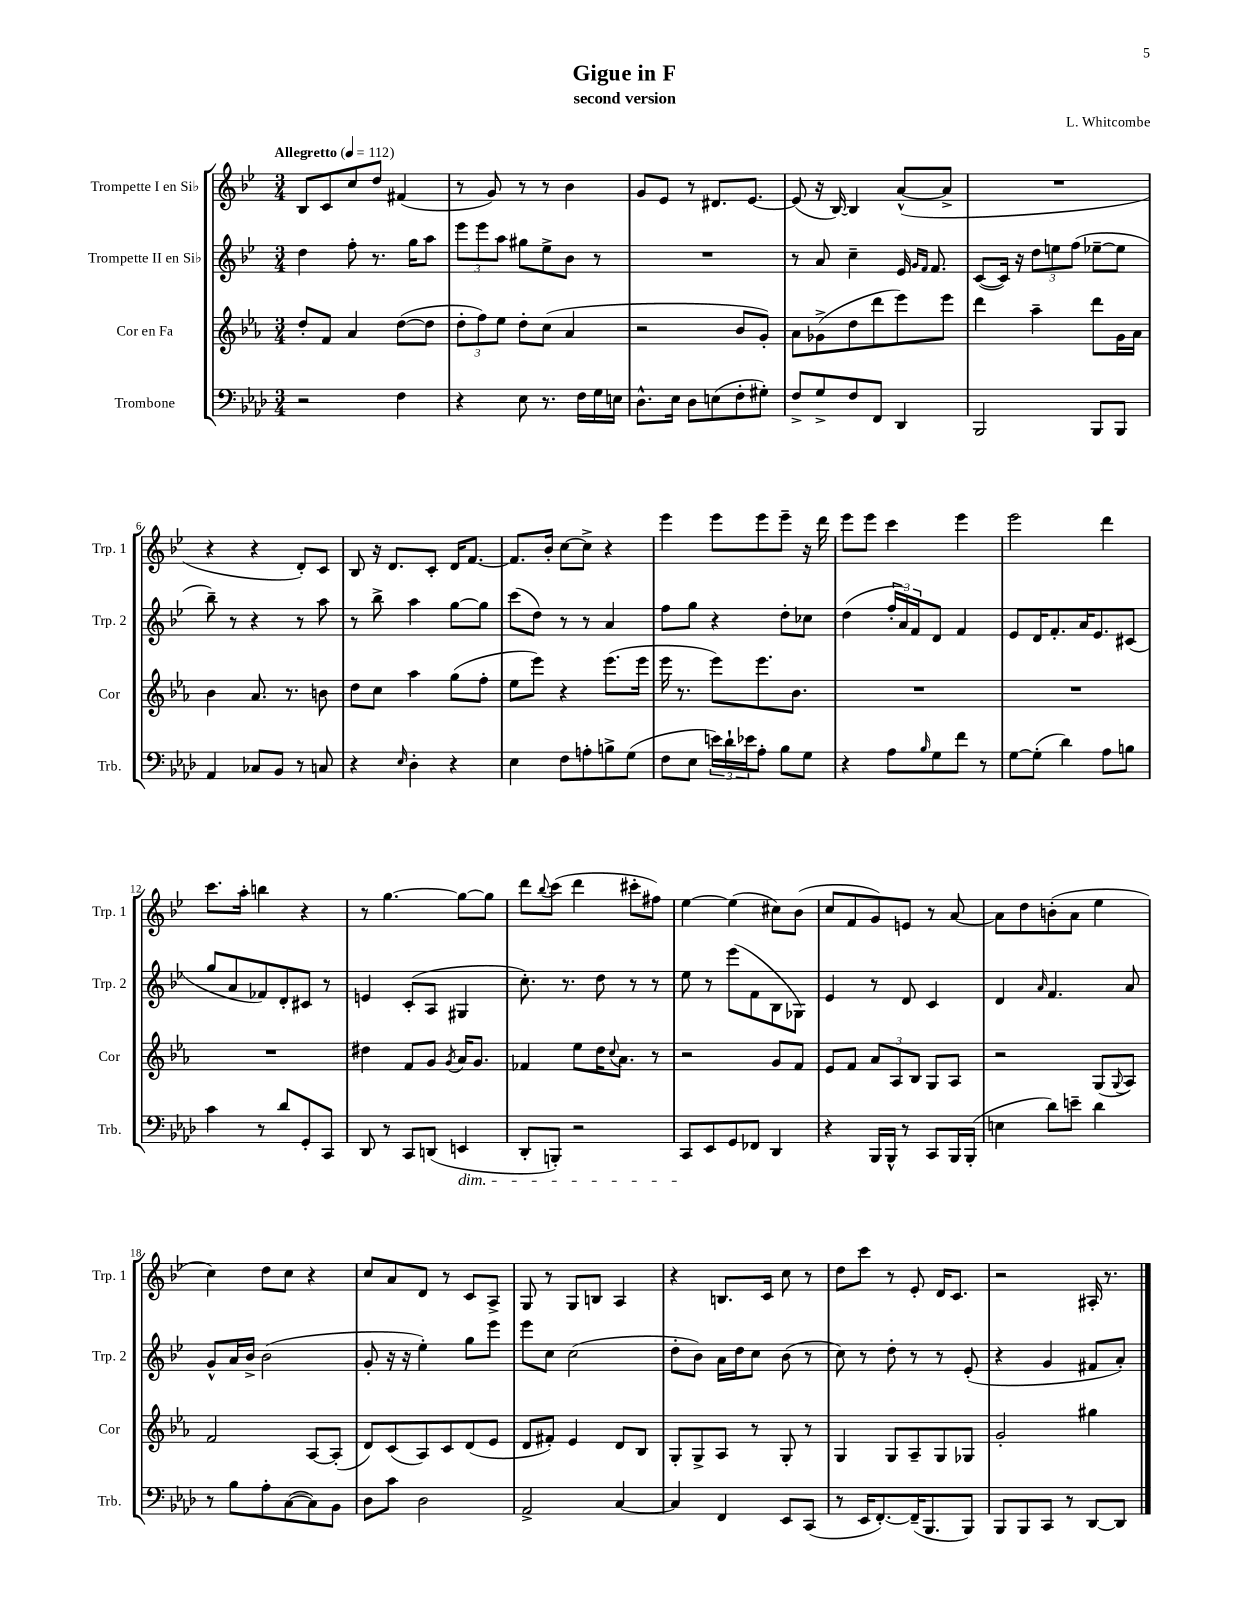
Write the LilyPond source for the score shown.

\header { title = "Gigue in F" composer = "L. Whitcombe" subtitle = "second version" }
<<
\new StaffGroup <<
\new Staff = "s0" \with { instrumentName = "Trompette I en Sib" shortInstrumentName = "Trp. 1" } {
    \clef treble \key bes \major \numericTimeSignature \time 3/4 \tempo "Allegretto" 4 = 112
    bes8 c'8 c''8 d''8 fis'4( |
    r8 g'8) r8 r8 bes'4 |
    g'8 ees'8 r8 dis'8. ees'8.~ |
    ees'8( r16 bes16~) bes4 a'8~-^( a'8-> |
    R2. |
    r4 r4 d'8-.) c'8 |
    bes8 r16 d'8. c'8-. d'16 f'8.~ |
    f'8. bes'16-. c''8~ c''8-> r4 |
    ees'''4 ees'''8 ees'''8 ees'''8-- r16 d'''16 |
    ees'''8 ees'''8 c'''4 ees'''4 |
    ees'''2 d'''4 |
    c'''8. a''16-. b''4 r4 |
    r8 g''4.~ g''8~ g''8 |
    d'''8 \appoggiatura { bes''8 } c'''8( d'''4 cis'''8-. fis''8) |
    ees''4~ ees''4( cis''8) bes'8( |
    c''8 f'8 g'8) e'8 r8 a'8~ |
    a'8 d''8 b'8-.( a'8 ees''4 |
    c''4) d''8 c''8 r4 |
    c''8 a'8 d'8 r8 c'8 a8-> |
    g8 r8 g8 b8 a4 |
    r4 b8. c'16 c''8 r8 |
    d''8 c'''8 r8 ees'8-. d'16 c'8. |
    r2 ais16-. r8. \bar "|." |
}
\new Staff = "s1" \with { instrumentName = "Trompette II en Sib" shortInstrumentName = "Trp. 2" } {
    \clef treble \key bes \major \numericTimeSignature \time 3/4
    d''4 f''8-. r8. g''16 a''8 |
    \tuplet 3/2 { ees'''8 ees'''8 a''8 } gis''8 ees''8-> bes'8 r8 |
    R2. |
    r8 a'8 c''4-- ees'16 \grace { g'16 f'16 } f'8. |
    c'8~( c'16) r16 \tuplet 3/2 { d''8 e''8 f''8( } ees''8~-- ees''8 |
    bes''8--) r8 r4 r8 a''8 |
    r8 bes''8-> a''4 g''8~ g''8 |
    c'''8( d''8) r8 r8 a'4 |
    f''8 g''8 r4 d''8-. ces''8 |
    d''4( \tuplet 3/2 { f''16-. a'16) f'16 } d'8 f'4 |
    ees'8 d'16 f'8.-. a'16 ees'8. cis'8( |
    g''8 a'8 fes'8) d'8-. cis'8 r8 |
    e'4 c'8-.( a8 gis4 |
    c''8.-.) r8. d''8 r8 r8 |
    ees''8 r8 ees'''8( f'8 bes8 ges8) |
    ees'4 r8 d'8 c'4 |
    d'4 \grace { a'16 } f'4. a'8 |
    g'8-^ a'16 bes'16-> bes'2( |
    g'8-. r16 r16 ees''4-.) g''8 ees'''8 |
    ees'''8 c''8 c''2( |
    d''8-. bes'8) a'16 d''16 c''8 bes'8( r8 |
    c''8) r8 d''8-. r8 r8 ees'8-.( |
    r4 g'4 fis'8 a'8-.) \bar "|." |
}
\new Staff = "s2" \with { instrumentName = "Cor en Fa" shortInstrumentName = "Cor" } {
    \clef treble \key ees \major \numericTimeSignature \time 3/4
    d''8-. f'8 aes'4 d''8~( d''8 |
    \tuplet 3/2 { d''8-. f''8) ees''8 } d''8-. c''8( aes'4 |
    r2 bes'8 g'8-.) |
    aes'8 ges'8->( d''8 d'''8 ees'''8) ees'''8 |
    d'''4 aes''4-- d'''8 g'16 aes'16 |
    bes'4 aes'8. r8. b'8 |
    d''8 c''8 aes''4 g''8( f''8-. |
    ees''8 ees'''8) r4 ees'''8.( ees'''16 |
    ees'''16 r8. ees'''8) ees'''8. bes'8. |
    R2. |
    R2. |
    R2. |
    dis''4 f'8 g'8 \acciaccatura { g'8 } aes'16 g'8. |
    fes'4 ees''8 d''16 \appoggiatura { c''8 } aes'8. r8 |
    r2 g'8 f'8 |
    ees'8 f'8 \tuplet 3/2 { aes'8 aes8 bes8 } g8 aes8 |
    r2 g8( \appoggiatura { g8 } aes8) |
    f'2 aes8~ aes8-.( |
    d'8) c'8( aes8) c'8 d'8( ees'8 |
    d'8 fis'8-.) ees'4 d'8 bes8 |
    g8-. g8-> aes8 r8 g8-. r8 |
    g4 g8 aes8-- g8 ges8 |
    g'2-. gis''4 \bar "|." |
}
\new Staff = "s3" \with { instrumentName = "Trombone" shortInstrumentName = "Trb." } {
    \clef bass \key aes \major \numericTimeSignature \time 3/4
    r2 f4 |
    r4 ees8 r8. f16 g16 e16 |
    des8.-^ ees16 des8 e8( f8-. gis8-.) |
    f8-> g8-> f8 f,8 des,4 |
    bes,,2 bes,,8 bes,,8 |
    aes,4 ces8 bes,8 r8 c8 |
    r4 \grace { ees16 } des4-. r4 |
    ees4 f8 a8-. b8-> g8( |
    f8 ees8 \tuplet 3/2 { e'16) des'16-! ees'16 } aes8-. bes8 g8 |
    r4 aes8 \grace { bes16 } g8 f'8 r8 |
    g8~ g8-.( des'4) aes8 b8 |
    c'4 r8 des'8 g,8-. c,8 |
    des,8 r8 c,8 d,8( e,4\dim |
    des,8-. b,,8-.) r2 |
    c,8\! ees,8 g,8 fes,8 des,4 |
    r4 bes,,16 bes,,16-^ r8 c,8 bes,,16 bes,,16-.( |
    e4 des'8) e'8-- des'4 |
    r8 bes8 aes8-. c8~( c8) bes,8 |
    des8 c'8 des2 |
    aes,2-> c4~ |
    c4 f,4 ees,8 c,8( |
    r8 ees,16 f,8.~-.) f,16--( bes,,8. bes,,8) |
    bes,,8 bes,,8 c,8 r8 des,8~ des,8 \bar "|." |
}
>>
>>
